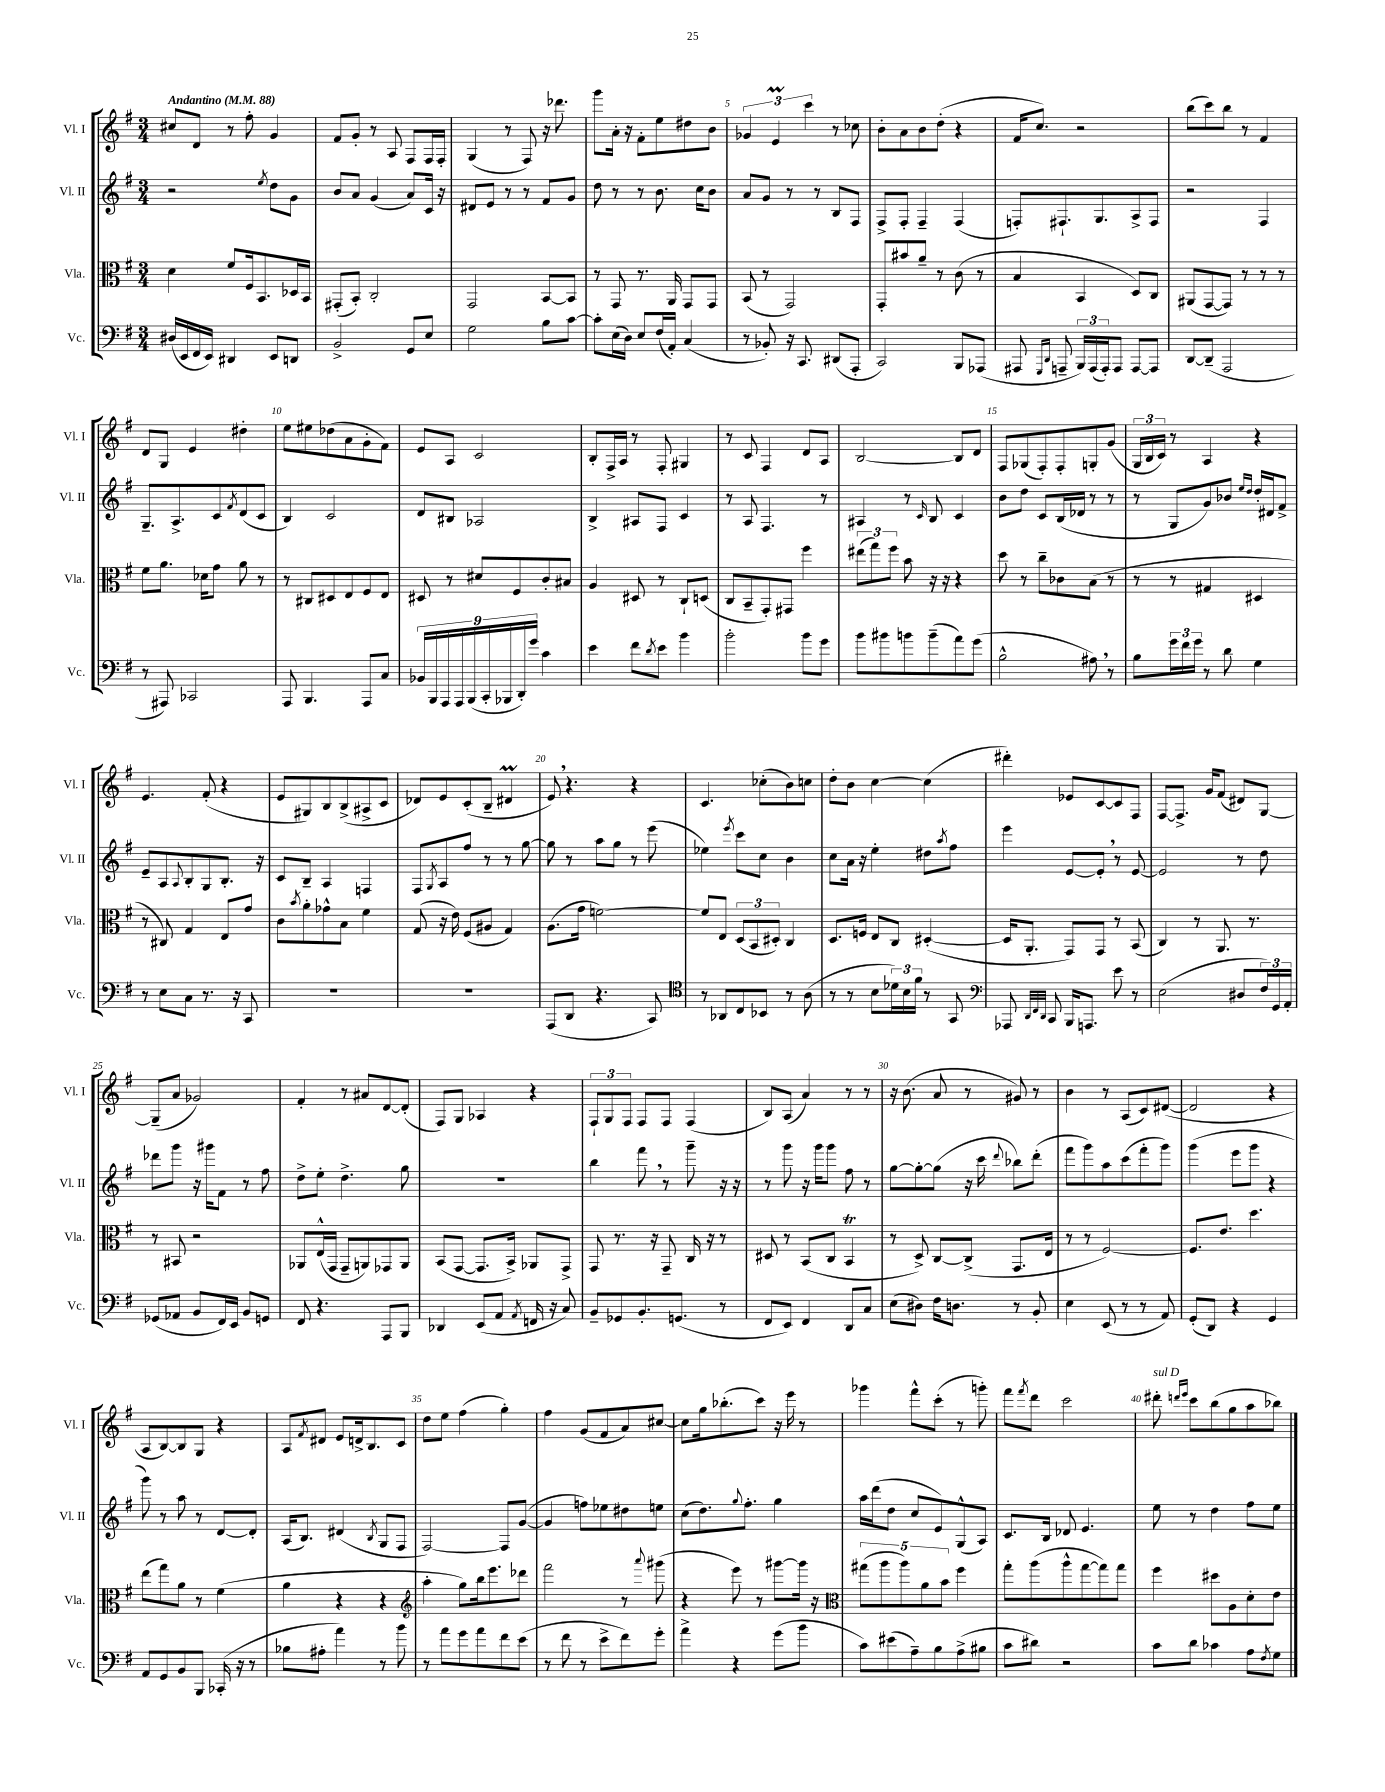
<<
\new StaffGroup <<
\new Staff = "s0" \with { instrumentName = "Vl. I" shortInstrumentName = "Vl. I" } {
    \clef treble \key g \major \numericTimeSignature \time 3/4 \tempo "Andantino" 4 = 88
    cis''8 d'8 r8 fis''8-. g'4 |
    fis'8 g'8-. r8 a8 fis8 fis16 fis16-. |
    g4( r8 fis8) r16 des'''8. |
    g'''8 a'16-. r16 fis'8-. e''8 dis''8 b'8 |
    \tuplet 3/2 { ges'4 e'4\prall c'''4 } r8 ces''8 |
    b'8-. a'8 b'8 d''8-.( r4 |
    fis'16 c''8.) r2 |
    b''8( c'''8) b''8 r8 fis'4 |
    d'8 g8 e'4 dis''4-. |
    e''8 eis''8 des''8( a'8 g'8-. fis'8) |
    e'8 a8 c'2 |
    b8-. fis16-> a16 r8 fis8-. gis4 |
    r8 c'8 fis4 d'8 a8 |
    b2~ b8 d'8 |
    fis8 ges8( fis8-.) fis8-. g8-. g'8( |
    \tuplet 3/2 { g16 b16 c'16) } r8 a4 r4 |
    e'4. fis'8-.( r4 |
    e'8 gis8) b8 b8->( ais8-> c'8 |
    des'8) e'8 c'8-.( b8-- dis'4\prall |
    e'8) \breathe r4. r4 |
    c'4. ces''8-.( b'8) c''8 |
    d''8-. b'8 c''4~ c''4( |
    dis'''4-.) ees'8 c'8~ c'8 fis8 |
    fis8~ fis8.-> g'16 fis'8( dis'8) g8~ |
    g8--( a'8 ges'2) |
    fis'4-. r8 ais'8 d'8~ d'8-.( |
    fis8) g8 aes4 r4 |
    \tuplet 3/2 { fis8-! g8 fis8 } fis8 fis8 fis4( |
    b8) a8( a'4) r8 r8 |
    r16 b'8.( a'8 r8 gis'8) r8 |
    b'4 r8 a8( c'8) dis'8~( |
    dis'2 r4 |
    a8 b8~) b8 g8 r4 |
    a8 \acciaccatura { fis'8 } dis'8 e'8 d'16-> b8. c'8 |
    d''8 e''8 fis''4( g''4-.) |
    fis''4 g'8( fis'8 a'8) cis''8~ |
    cis''8 g''16 bes''8.-.( c'''8) r16 e'''16 r8 |
    ges'''4 fis'''8-^ c'''8-.( r8 g'''8-.) |
    fis'''8 \acciaccatura { fis'''8 } d'''8 c'''2 |
    dis'''8-.^\markup { \italic "sul D" } \grace { d'''16 e'''16 } c'''8 b''8( g''8 a''8 bes''8) \bar "|." |
}
\new Staff = "s1" \with { instrumentName = "Vl. II" shortInstrumentName = "Vl. II" } {
    \clef treble \key g \major \numericTimeSignature \time 3/4
    r2 \acciaccatura { e''8 } d''8 g'8 |
    b'8 a'8 g'4( a'8) c'16 r16 |
    dis'8 e'8 r8 r8 fis'8 g'8 |
    d''8 r8 r8 b'8. c''16 b'8 |
    a'8 g'8 r8 r8 b8 fis8 |
    fis8-> fis8-. fis4-- fis4( |
    f8-.) fis8.-! g8. a8-> fis8 |
    r2 fis4 |
    g8.-- a8.-> c'8 \acciaccatura { fis'8 } d'8( c'8 |
    b4) c'2 |
    d'8 bis8 aes2 |
    b4-> ais8 fis8 c'4 |
    r8 a8 fis4. r8 |
    ais4 r8 \grace { c'16 } b8 c'4 |
    b'8 d''8 c'8 b16( des'16 r8 r8 |
    r8 g8 g'8) bes'8 \grace { e''16 d''16 } d''16-. dis'16 fis'8-> |
    e'8-- a8 \appoggiatura { a8 } b8-. g8 b8.-. r16 |
    c'8 b8-- a4 f4 |
    fis8 \acciaccatura { g8 } a8 fis''8 r8 r8 g''8~ |
    g''8 r8 a''8 g''8 r8 e'''8( |
    ees''4) \acciaccatura { e'''8 } c'''8 c''8 b'4 |
    c''8 a'16 r16 e''4-. dis''8 \acciaccatura { a''8 } fis''8 |
    e'''4 e'8~ e'8-. \breathe r8 e'8~ |
    e'2 r8 d''8 |
    des'''8 g'''8 r16 gis'''16 fis'8 r8 fis''8 |
    d''8-> e''8-. d''4.-> g''8 |
    R2. |
    b''4 fis'''8 \breathe r8 g'''8-- r16 r16 |
    r8 g'''8 r16 g'''16 g'''8 fis''8 r8 |
    g''8~ g''8~-. g''8( r16 c'''16 \appoggiatura { d'''8 } bes''8) d'''8-.( |
    fis'''8 g'''8) a''8 c'''8( fis'''8-. g'''8) |
    g'''4( e'''8 g'''8 r4 |
    g'''8) r8 a''8 r8 d'8~ d'8-. |
    a16( b8.) dis'4( \acciaccatura { b8 } g8 fis8 |
    fis2~) fis8 g'8~( |
    g'4 f''8) ees''8 dis''8 e''8 |
    c''8( d''8.) \appoggiatura { g''8 } fis''8.-. g''4 |
    a''16 d'''16( d''8 c''8 e'8) g8-^( a8) |
    c'8. b16 des'8 e'4. |
    e''8 r8 d''4 fis''8 e''8 \bar "|." |
}
\new Staff = "s2" \with { instrumentName = "Vla." shortInstrumentName = "Vla." } {
    \clef alto \key g \major \numericTimeSignature \time 3/4
    d'4 fis'8 fis16 b,8. des16 b,16 |
    gis,8-.( b,8-.) c2-. |
    g,2 b,8~ b,8 |
    r8 g,8 r8. a,16 g,8 g,8 |
    b,8( r8 g,2) |
    g,8-. bis'8 a'8-- r8 c'8( r8 |
    b4 b,4 d8) c8 |
    ais,8( g,8~ g,8) r8 r8 r8 |
    fis'8 a'8. des'16 g'8 a'8 r8 |
    r8 cis8 dis8 e8 fis8 e8 |
    dis8 r8 dis'8 fis8 c'8-. bis8 |
    a4 dis8 r8 c8-! d8( |
    c8 b,8-- g,8-.) gis,8 fis''4 |
    \tuplet 3/2 { eis''8( g''8) fis''8 } b'8 r16 r16 r4 |
    d''8 r8 c''8-- ces'8 b8( r8 |
    r8 r8 gis4 dis4 |
    r8 cis8) g4 e8 g'8 |
    c'8 \acciaccatura { b'8 } a'8-. ges'8-^ b8 fis'4 |
    g8( r16 e'16) fis8( ais8 g4) |
    a8.( g'16 f'2~) |
    f'8 e8 \tuplet 3/2 { d8( b,8 dis8-.) } c4 |
    d8. f16 e8 c8 dis4~-.( |
    dis16 a,8.-. g,8) g,8 r8 b,8( |
    c4) r8 a,8. r8. |
    r8 bis,8 r2 |
    aes,8 e16-^( g,16 g,8-- a,8) ges,8 a,8 |
    b,8( g,8~ g,8. b,16->) aes,8 g,8-> |
    g,8 r8. r16 g,8-- c16 r16 r8 |
    dis8 r8 b,8( c8 b,4\trill |
    r8 d8->) c8~ c8->( g,8. e16 |
    r8 r8 fis2~) |
    fis8. e'8. d''4. |
    e''8( g''8) a'8 r8 fis'4( |
    a'4 r4 r4 |
    \clef treble a''4-. g''8) b''16 e'''8. des'''8 |
    fis'''2 r8 \appoggiatura { a'''8 } gis'''8( |
    r4 e'''8) r8 gis'''8~ gis'''16 r16 |
    \clef alto \tuplet 5/4 { gis''8( a''8 a''8) a'8 b'8 } fis''4 |
    g''8-. a''8( a''8-^ g''8~ g''8) g''8 |
    fis''4 dis''8 a8 d'8-. e'8 \bar "|." |
}
\new Staff = "s3" \with { instrumentName = "Vc." shortInstrumentName = "Vc." } {
    \clef bass \key g \major \numericTimeSignature \time 3/4
    dis16( e,16 fis,16 e,16) dis,4 e,8 d,8 |
    b,2-> g,8 e8 |
    g2 b8 c'8~ |
    c'8-. e16( d16) e8 fis16( a,16-.) c4( |
    r8 bes,8-.) r16 c,8. dis,8( a,,8-. |
    c,2) b,,8 aes,,8( |
    ais,,8 \grace { g,,16 d,16 } a,,8-- \tuplet 3/2 { b,,16) a,,16( a,,16-.) } a,,8 a,,8~ a,,8 |
    d,8~ d,8--( a,,2 |
    r8 ais,,8) ces,2 |
    a,,8 b,,4. a,,8 c8 |
    \tuplet 9/8 { bes,16 b,,16 a,,16 a,,16 b,,16( c,16-. bes,,16 d,16-.) g'16 } c'4 |
    e'4 fis'8 \acciaccatura { d'8 } e'8 b'4 |
    b'2-. b'8 g'8 |
    b'8 bis'8 b'8 b'8--( a'8) g'8( |
    b2-^ ais8) \breathe r8 |
    b8 \tuplet 3/2 { g'16 fis'16 g'16 } r8 d'8 g4 |
    r8 e8 c8 r8. r16 c,8 |
    R2. |
    R2. |
    a,,8( d,8 r4. c,8) |
    \clef tenor r8 aes,8 c8 bes,8 r8 a8( |
    r8 r8 b8 \tuplet 3/2 { des'16) b16 fis'16 } r8 g,8 |
    \clef bass aes,,8 \grace { d,32 fis,32 d,32 } c,8 b,,16 a,,8. e'8 r8 |
    e2( dis8 \tuplet 3/2 { fis16) g,16 a,16-. } |
    ges,8( aes,8 b,8 fis,16) e,16 b,8 g,8 |
    fis,8 r4. a,,8 b,,8 |
    des,4 e,8( a,8 \acciaccatura { a,8 } f,16 r16 c8) |
    b,8-- ges,8 b,8.-. g,8.( r8 |
    fis,8 e,8) fis,4 d,8 c8 |
    e8( dis8) fis16 d8. r8 b,8-. |
    e4 e,8( r8 r8 a,8) |
    g,8-.( d,8) r4 g,4 |
    a,8 g,8 b,8 b,,8 ces,16-.( r16 r8 |
    bes8 ais8-. a'4) r8 b'8 |
    r8 a'8 g'8 a'8 fis'8 e'8( |
    r8 fis'8 r8 e'8-> fis'8) g'8-. |
    a'4-> r4 g'8( b'8 |
    c'8) eis'8( a8--) b8 a8->( bis8 |
    c'8 dis'8) r2 |
    c'8 d'8 ces'4 a8 \acciaccatura { fis8 } g8 \bar "|." |
}
>>
>>
\layout { \context { \Score \override BarNumber.break-visibility = ##(#f #t #t) barNumberVisibility = #(every-nth-bar-number-visible 5) } }
